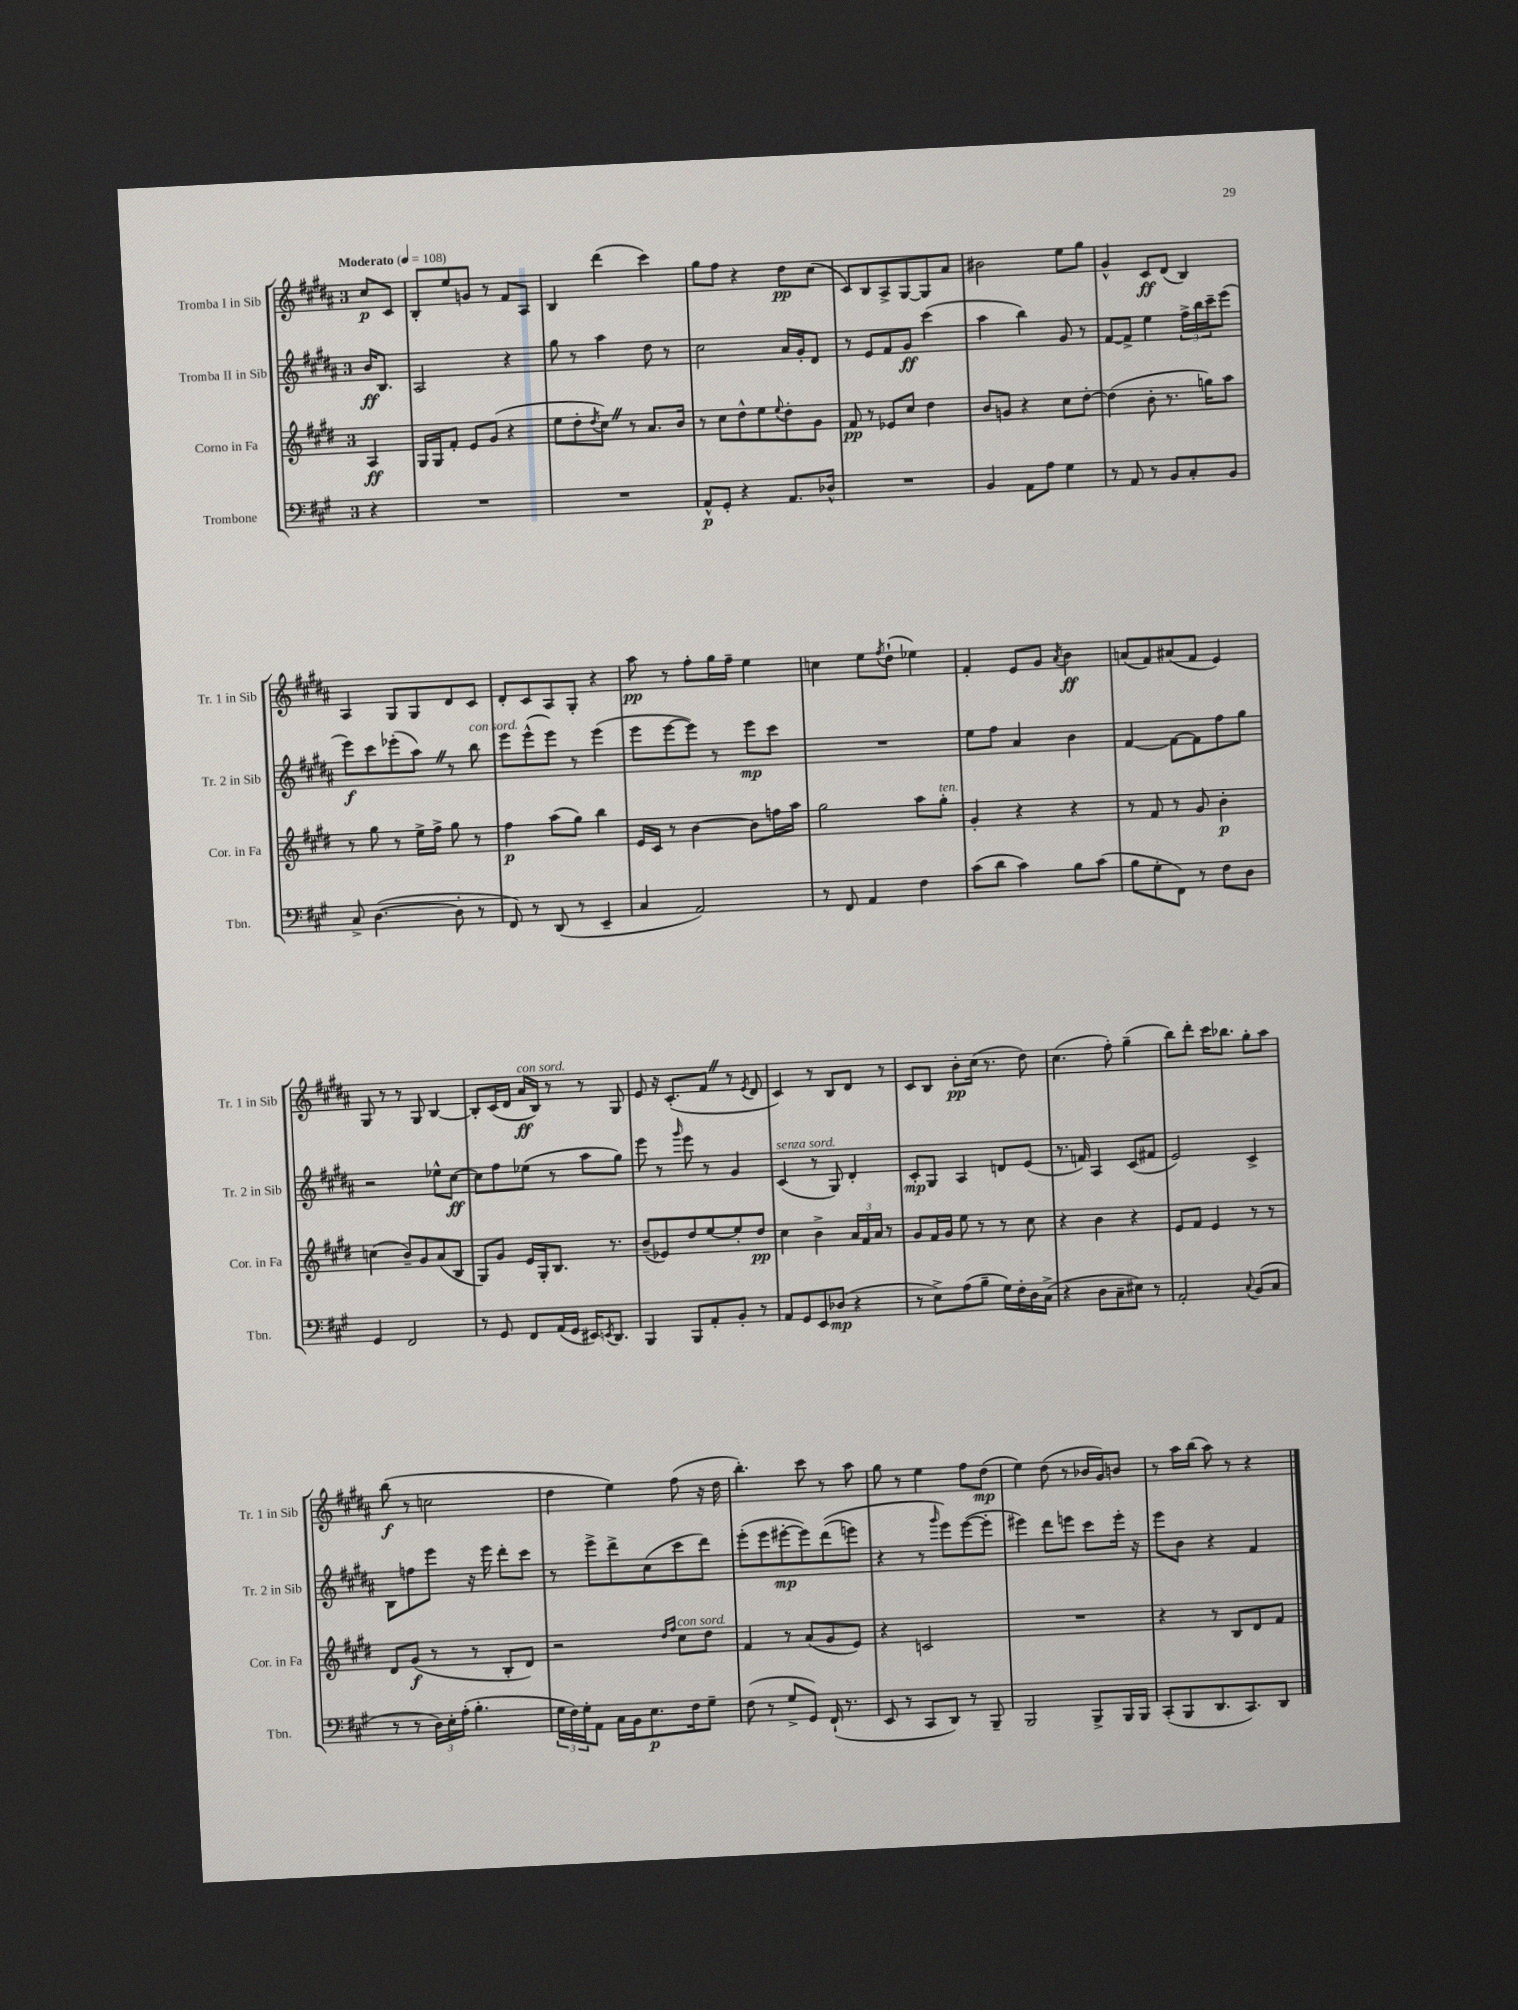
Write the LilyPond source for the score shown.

<<
\new StaffGroup <<
\new Staff = "s0" \with { instrumentName = "Tromba I in Sib" shortInstrumentName = "Tr. 1 in Sib" } {
    \clef treble \key b \major \once \override Staff.TimeSignature.style = #'single-digit \time 3/4 \partial 4 \tempo "Moderato" 4 = 108
    cis''8\p cis'8 |
    b8-. e''8 g'8 r8 fis'8 ais8 |
    b4 dis'''4( cis'''4) |
    gis''8 fis''8 r4 dis''8\pp cis''8( |
    cis'8) b8 ais8-> gis8~ gis8 ais'8 |
    bis'2 e''8 gis''8 |
    gis'4-^ cis'8\ff dis'8( b4) |
    ais4 gis8 gis8 dis'8 cis'8 |
    dis'8-. cis'8 ais8 gis8-. r4 |
    ais''8\pp r8 fis''8-. gis''16 fis''16-- e''4 |
    c''4 e''8 \acciaccatura { fis''8 } dis''8-!( ees''4) |
    fis'4-. e'8 gis'8 \acciaccatura { ais'8 } b'4\ff |
    a'8( fis'8) ais'8( fis'8 e'4) |
    gis8 r8 r8 gis8 b4~ |
    b8-. cis'16( dis'16 ais'16\ff^\markup { \italic "con sord." } b16) r8 r8 gis8 |
    e'8 r16 cis'8.-.( fis'8 \once \override BreathingSign.text = \markup { \musicglyph "scripts.caesura.straight" } \breathe r8 \acciaccatura { e'8 } dis'8 |
    cis'4) r8 b8 dis'8 r8 |
    cis'8 b8 b'8-.\pp cis''16( r8. dis''8) |
    cis''4.( fis''8-.) gis''4--( |
    b''8) dis'''8-. cis'''16 bes''8. gis''8-. ais''8 |
    b''8\f( r8 c''2 |
    dis''4 e''4) fis''8( r16 dis''16 |
    b''4.-.) cis'''8 r8 ais''8 |
    gis''8 r8 e''4 fis''8 dis''8\mp( |
    e''4) dis''8( r8 bes'16 gis'16) b'8 |
    r8 ais''16 b''16( ais''8) r8 r4 \bar "|." |
}
\new Staff = "s1" \with { instrumentName = "Tromba II in Sib" shortInstrumentName = "Tr. 2 in Sib" } {
    \clef treble \key b \major \once \override Staff.TimeSignature.style = #'single-digit \time 3/4 \partial 4
    b'16\ff b8. |
    ais2 r4 |
    gis''8 r8 ais''4 dis''8 r8 |
    cis''2 ais'16 gis'16-. dis'8 |
    r8 e'8 fis'8 gis'8\ff cis'''4( |
    ais''4 b''4) gis'8 r8 |
    fis'8~ fis'8-> e''4 \tuplet 3/2 { fis''16-> b''16 cis'''16-- } e'''8( |
    e'''8\f) cis'''8 ees'''8-.( ais''8) \once \override BreathingSign.text = \markup { \musicglyph "scripts.caesura.straight" } \breathe r8 b''8^\markup { \italic "con sord." } |
    e'''8 e'''8-^( e'''8) r8 e'''4( |
    e'''8 e'''8~ e'''8) r8 e'''8\mp cis'''8 |
    R2. |
    e''8 fis''8 ais'4 b'4 |
    fis'4~ fis'8~ fis'8 fis''8 gis''8 |
    r2 ees''8-^ cis''8~\ff |
    cis''8 fis''8 ees''8( r8 ais''8 gis''8) |
    e'''8 r8 \grace { gis'''16 } e'''8 r8 gis'4 |
    cis'4^\markup { \italic "senza sord." }( r8 gis8) dis'4-. |
    cis'8-.\mp gis8 ais4 d'8 e'8( |
    r8. f'16) ais4 cis'8( fis'8 |
    e'2) cis'4-> |
    b8 f''8 e'''8 r16 e'''16 dis'''8-. cis'''8 |
    r8 e'''8-> dis'''8-> cis''8( cis'''8 dis'''8) |
    e'''8-.( e'''8 eis'''8~-.\mp eis'''8) dis'''8(\( e'''8) |
    r4 r8 \grace { gis'''16 } e'''8\) e'''8~( e'''8-. |
    eis'''4) dis'''8 e'''8 cis'''8 e'''16-. r16 |
    e'''8 b'8 r4 fis'4 \bar "|." |
}
\new Staff = "s2" \with { instrumentName = "Corno in Fa" shortInstrumentName = "Cor. in Fa" } {
    \clef treble \key e \major \once \override Staff.TimeSignature.style = #'single-digit \time 3/4 \partial 4
    a4\ff |
    gis16 gis16 fis'8-. e'8 gis'8( r4 |
    e''8 dis''8-. \acciaccatura { dis''8 } cis''8) \once \override BreathingSign.text = \markup { \musicglyph "scripts.caesura.straight" } \breathe r8 a'8. b'16 |
    r8 cis''8 dis''8-^ e''8 \appoggiatura { e''8 } dis''8-. gis'8 |
    fis'8\pp r8 ees'8 cis''8 dis''4 |
    b'8 g'8 r4 cis''8 dis''8~-. |
    dis''4( b'8-. r8. g''16) a''8 |
    r8 gis''8 r8 e''16-> fis''16-> gis''8 r8 |
    fis''4\p a''8( gis''8) b''4 |
    e'16 cis'16 r8 b'4~ b'8 f''16 a''16 |
    gis''2 a''8 gis''8-.^\markup { \italic "ten." } |
    gis'4-. r4 r4 |
    r8 fis'8 r8 gis'8 b'4-.\p |
    c''4( b'8--) gis'8 a'8( b8 |
    gis8) gis'8 e'16 gis16-. b8. r8. |
    b'8--( ees'8) dis''8 e''8~ e''8-. dis''8\pp |
    cis''4 b'4-> \tuplet 3/2 { a'16 fis'16 a'16 } r8 |
    gis'8 fis'16 gis'16 e''8 r8 r8 cis''8 |
    r4 b'4 r4 |
    e'8 fis'8 e'4 r8 r8 |
    dis'8 gis'8\f( r8 r8 b8-. dis'8) |
    r2 \grace { dis''16 fis''16 } cis''8^\markup { \italic "con sord." } dis''8 |
    fis'4 r8 a'8( gis'8 e'8) |
    r4 c'2 |
    R2. |
    r4 r8 b8 dis'8 fis'8 \bar "|." |
}
\new Staff = "s3" \with { instrumentName = "Trombone" shortInstrumentName = "Tbn." } {
    \clef bass \key a \major \once \override Staff.TimeSignature.style = #'single-digit \time 3/4 \partial 4
    r4 |
    R2. |
    R2. |
    a,8-^\p gis,8-. r4 a,8. des16-^ |
    R2. |
    b,4 a,8 a8 gis4 |
    r8 a,8 r8 b,8 cis8-. b,8 |
    cis8-> d4.~( d8-. r8 |
    fis,8) r8 d,8( r8 e,4-- |
    cis4 a,2) |
    r8 fis,8 a,4 fis4 |
    cis'8( d'8 cis'4) b8 cis'8( |
    b8 gis8-. fis,8) r8 fis8 d8 |
    gis,4 fis,2 |
    r8 gis,8 fis,8 a,16( gis,16 eis,16) \acciaccatura { e,8 } d,8. |
    b,,4 b,,8 a,8-. b,8-. r8 |
    a,8 gis,8 e,8 des8\mp( r4 |
    r8 e8->) a8( b8-- gis16) fis16-. d16 cis16->( |
    r4 d8 cis8-- eis8) r8 |
    a,2-. \appoggiatura { cis8 } b,8( cis8 |
    r8 r8 \tuplet 3/2 { d16) e16-. a16-.( } b4.-. |
    \tuplet 3/2 { gis16 fis16) gis16-. } a,8 cis16 b,16 e8.\p fis16 gis8-- |
    fis8( r8 gis8-> gis,8) fis,16-!( r8. |
    e,8 r8 cis,8 d,8) r8 b,,8-- |
    b,,2 b,,8-> b,,16 b,,16 |
    cis,8-.( b,,8 d,8. cis,8.) d,8 \bar "|." |
}
>>
>>
\layout { \context { \Score \remove "Bar_number_engraver" } }
